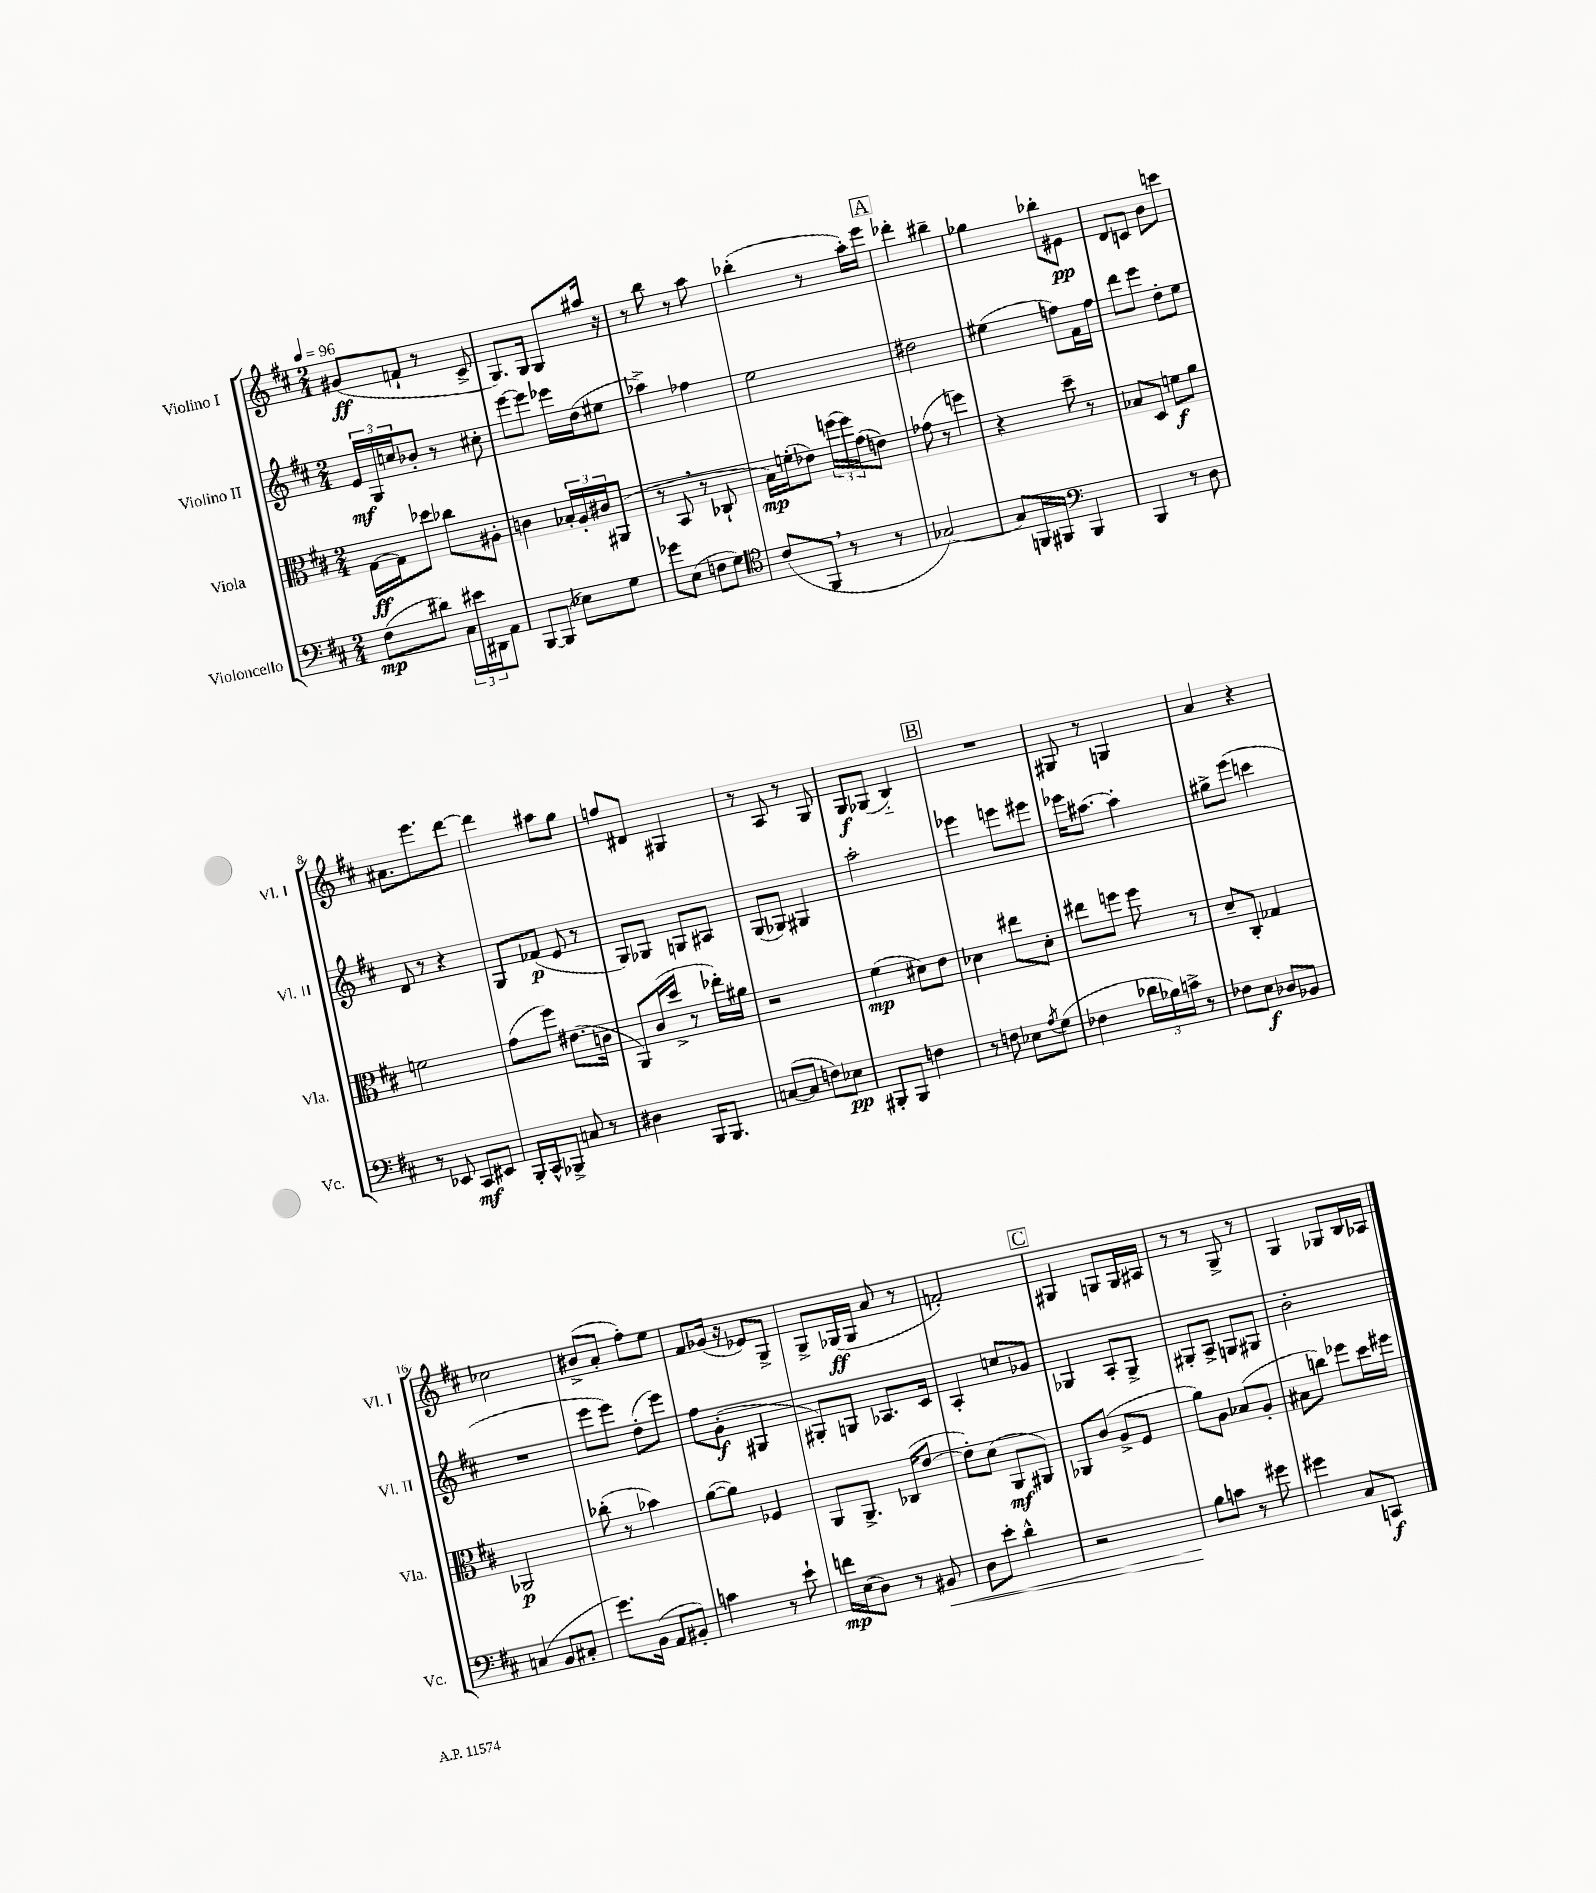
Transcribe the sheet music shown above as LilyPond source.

<<
\new StaffGroup <<
\new Staff = "s0" \with { instrumentName = "Violino I" shortInstrumentName = "Vl. I" } {
    \clef treble \key d \major \numericTimeSignature \time 2/4 \tempo 4 = 96
    gis'8\ff( f'8-! r8 cis'8-> |
    g8.) g16 g8 ais''16 r16 |
    r8 b''8 r8 a''8 |
    bes''4-.( r8 a''16-.) e'''16 |
    \mark \markup { \box "A" } des'''4-. bis''4-- |
    ges''4 bes''8-. eis'8\pp |
    d'8 c'8 b'8 c'''8 |
    ais'8. e'''8. d'''8~ |
    d'''4 ais''8 g''8 |
    f''8 dis'8 gis4 |
    r8 a8 r8 g8 |
    g8\f ges8( b4-_) |
    \mark \markup { \box "B" } R2 |
    gis8 r8 g4 |
    a'4 r4 |
    ces''2 |
    bis'8->( a'8-. fis''8-.) e''8 |
    fis'8 ges'16( r16 ees'8) g8-> |
    g8-> ges16\ff( ges16 a'8 r8 |
    f'2-.) |
    \mark \markup { \box "C" } gis4 g8 g16 ais16 |
    r8 r8 g8-> r8 |
    g4 ges8 b16 aes16 \bar "|." |
}
\new Staff = "s1" \with { instrumentName = "Violino II" shortInstrumentName = "Vl. II" } {
    \clef treble \key d \major \numericTimeSignature \time 2/4
    \tuplet 3/2 { e'16\mf g16 c''16 } bes'8-. r8 cis''8-. |
    e'''8~ e'''8 ees'''16 d''16( eis''8 |
    aes''4->) fes''4 |
    e''2 |
    \mark \markup { \box "A" } dis''2 |
    eis''4( f''8) fis'16 f''16 |
    d'''8 e'''8 d''8-. e''8 |
    d'8 r8 r4 |
    g8 fes'8\p( e'8 r8 |
    g8) ges8 g8 ais8 |
    g8( ges8) gis4 |
    a''2-. |
    \mark \markup { \box "B" } ees'''4 e'''8 eis'''8 |
    ees'''16 ais''8.~ ais''4-. |
    gis''8-> e'''8( c'''4 |
    R2 |
    e'''8 e'''8) d''8-.( e'''8) |
    fis''8 g'8-.\f( gis4 |
    gis8-.) g8 aes8. cis'16 |
    a4-. c''8 ges'8 |
    \mark \markup { \box "C" } ges4 a8-. ges8-> |
    gis8-. a8-> g8 gis8 |
    b'2-. \bar "|." |
}
\new Staff = "s2" \with { instrumentName = "Viola" shortInstrumentName = "Vla." } {
    \clef alto \key d \major \numericTimeSignature \time 2/4
    g16~\ff g16 des''8 ces''8 ais8-. |
    c'4 \tuplet 3/2 { bes16-. a16-. cis'16 } ais,8( |
    r8 b,8 \breathe r8 ces8-! |
    b16\mp) f'16-.( ees'8) \tuplet 3/2 { f''16( f''16) g'16( } e'8) |
    \mark \markup { \box "A" } ges'8( r8 f''4) |
    r4 d''8-- r8 |
    bes8 d8 f'8\f a'8 |
    f'2 |
    g'8( fis''8) eis'8.( c'16 |
    a,8) cis'16( d''16-> r8 ees''16-.) ais'16 |
    r2 |
    fis'4\mp( dis'8) e'8 |
    \mark \markup { \box "B" } des'4 eis''8 des'8-. |
    eis''8 f''8 f''8 r8 |
    d'8-- cis8-. ges4 |
    aes,2\p |
    ces''8-.( r8 bes'4) |
    a'8~( a'8) fes4 |
    a,8 a,8.-> ces16( e'8~ |
    e'8-.) d'8( a,8\mf ais,8) |
    \mark \markup { \box "C" } aes,8 cis'8( a8-> fis8 |
    a'8) a8 bes8( a8-. |
    bis8 c''8) fes''8 d''16 fis''16 \bar "|." |
}
\new Staff = "s3" \with { instrumentName = "Violoncello" shortInstrumentName = "Vc." } {
    \clef bass \key d \major \numericTimeSignature \time 2/4
    fis8\mp( dis'8) \tuplet 3/2 { cis16 eis'16 dis,16 } a,8 |
    b,,8~ b,,8( ees8) g8 |
    ges'8 e8( f8 g8) |
    \clef tenor cis'8( fis,8 \breathe r8 r8 |
    \mark \markup { \box "A" } ges2~) |
    ges8 f,16 fis,16 \clef bass b,,4 |
    b,,4 r8 d8 |
    r8 ees,8 cis,8\mf eis,8 |
    b,,16-. cis,16-^ bes,,8-> c8 r8 |
    dis4 b,,16 b,,8. |
    c8~( c8 f8) ees8\pp |
    bis,,8-. bis,,8 f4 |
    \mark \markup { \box "B" } r8 f8 ees8 \acciaccatura { a8 } g8( |
    fes4 \tuplet 3/2 { des'16 bes16) c'16-> } r8 |
    fes8 e8\f des8 bes,8 |
    c4( b,8 cis8-. |
    g'8.) b,16( a,8 bis,8-.) |
    c'4 r8 e'8-! |
    f'16\mp e16( d8) r8 bis,8\< |
    d8 e'8-. d'4-^ |
    \mark \markup { \box "C" } r2 |
    b8\! c'8 r8 gis'8 |
    gis'4 cis8 c,8\f \bar "|." |
}
>>
>>
